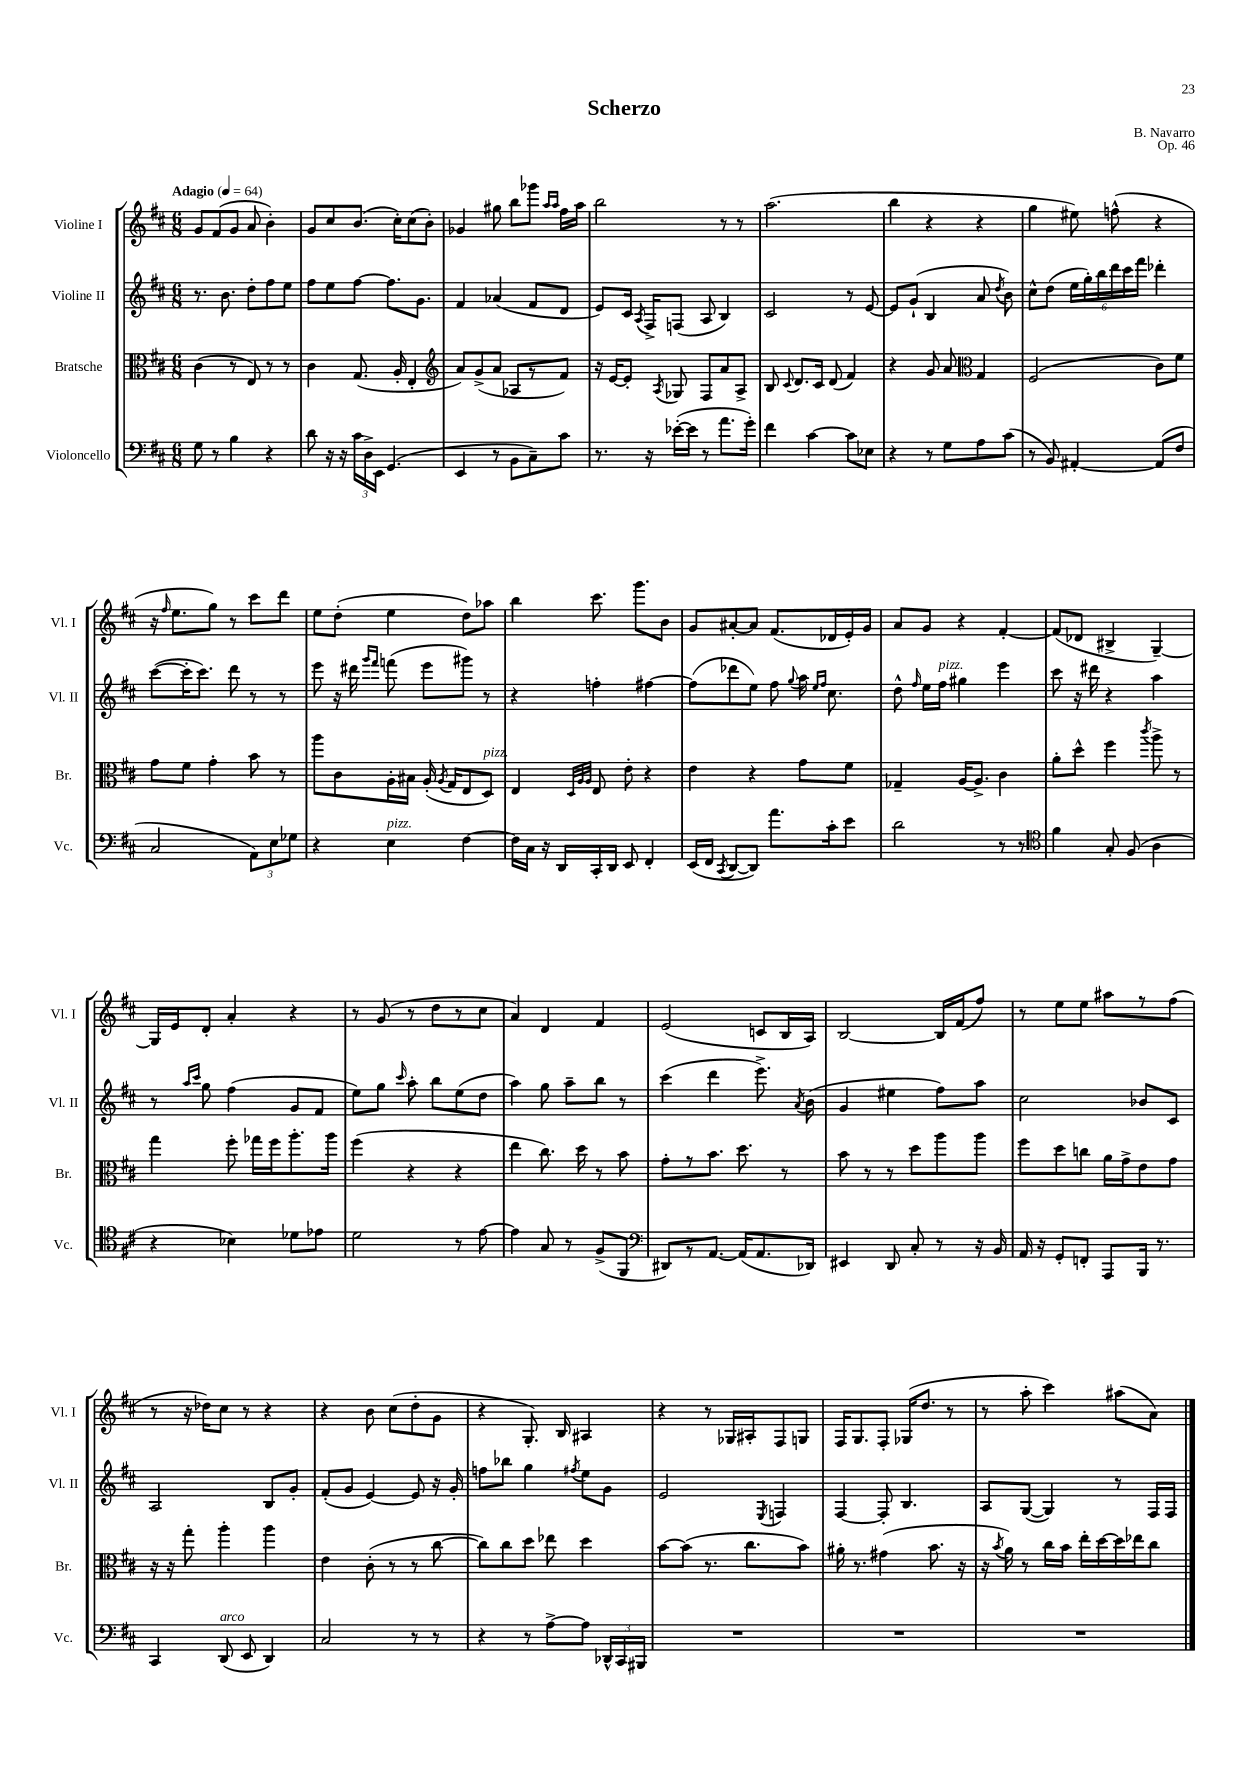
\header { title = "Scherzo" composer = "B. Navarro" opus = "Op. 46" }
<<
\new StaffGroup <<
\new Staff = "s0" \with { instrumentName = "Violine I" shortInstrumentName = "Vl. I" } {
    \clef treble \key d \major \numericTimeSignature \time 6/8 \tempo "Adagio" 4 = 64
    \autoBeamOff g'8[ fis'8( g'8] a'8 b'4-.) |
    g'8[ cis''8 b'8.]( cis''16[-.) cis''8( b'8]-.) |
    ges'4 gis''8 b''8[ ges'''8] \grace { a''16[ a''16] } fis''16[ a''16] |
    b''2 r8 r8 |
    a''2.( |
    b''4 r4 r4 |
    g''4 eis''8) f''8-^( r4 |
    r16 \grace { fis''16 } e''8.[ g''8]) r8 cis'''8[ d'''8] |
    e''8[ d''8]-.( e''4 d''8[) aes''8] |
    b''4 cis'''8. g'''8.[ b'8] |
    g'8[ ais'8~-. ais'8] fis'8.[( des'16 e'16-.) g'16] |
    a'8[ g'8] r4 fis'4~-. |
    fis'8[( des'8] bis4-> g4~--) |
    g16[ e'16 d'8]-. a'4-. r4 |
    r8 g'8( r8 d''8[ r8 cis''8] |
    a'4) d'4 fis'4 |
    e'2( c'8[ b16 a16]) |
    b2~ b16[ fis'16( fis''8]) |
    r8 e''8[ e''8] ais''8[ r8 fis''8]( |
    r8 r16 des''16[) cis''8] r8 r4 |
    r4 b'8 cis''8[( d''8-. g'8] |
    r4 g8.-.) b16 ais4 |
    r4 r8 ges16[ ais16-. fis8 g8] |
    fis16[ g8. fis8]-. ges16[( d''8.] r8 |
    r8 a''8-. cis'''4) ais''8[( a'8]) \bar "|." |
}
\new Staff = "s1" \with { instrumentName = "Violine II" shortInstrumentName = "Vl. II" } {
    \clef treble \key d \major \numericTimeSignature \time 6/8
    \autoBeamOff r8. b'8. d''8[-. fis''8 e''8] |
    fis''8[ e''8 fis''8]~ fis''8.[ g'8.] |
    fis'4 aes'4( fis'8[ d'8] |
    e'8[) cis'16] \acciaccatura { a8 } fis16[-> f8]( a8 b4) |
    cis'2 r8 e'8~ |
    e'8[ g'8]-!( b4 a'8 \acciaccatura { d''8 } b'8) |
    cis''8[-^ d''8]( \tuplet 6/4 { e''16[ g''16-.) b''16 d'''16 cis'''16 fis'''16] } des'''4-. |
    cis'''8[~( cis'''16-. cis'''8.]) d'''8 r8 r8 |
    e'''8 r16 dis'''16 \grace { g'''16[ fis'''16] } f'''8( e'''8[ gis'''8]) r8 |
    r4 f''4-. fis''4~ |
    fis''8[( des'''8 e''8]) fis''8 \appoggiatura { g''8 } a''16 \grace { e''16[ fis''16] } cis''8. |
    d''8-^ \grace { fis''16 } e''16[ fis''16]^\markup { \italic "pizz." } gis''4 e'''4 |
    cis'''8 r16 dis'''16 r4 a''4 |
    r8 \grace { a''16[ cis'''16] } g''8 fis''4( g'8[ fis'8] |
    e''8[) g''8] \grace { cis'''16 } a''8-. b''8[ e''8( d''8] |
    a''4) g''8 a''8[-- b''8] r8 |
    cis'''4( d'''4 e'''8.->) \acciaccatura { a'8 } b'16( |
    g'4 eis''4 fis''8[) a''8] |
    cis''2 bes'8[ cis'8] |
    a2 b8[ g'8]-. |
    fis'8[-.( g'8] e'4~) e'8 r16 g'16-. |
    f''8[ bes''8] g''4 \acciaccatura { fis''8 } e''8[ g'8] |
    e'2 \acciaccatura { e8 } f4 |
    fis4~ fis8-. b4. |
    a8[ g8]~( g4) r8 fis16[ fis16] \bar "|." |
}
\new Staff = "s2" \with { instrumentName = "Bratsche" shortInstrumentName = "Br." } {
    \clef alto \key d \major \numericTimeSignature \time 6/8
    \autoBeamOff cis'4( r8 e8) r8 r8 |
    cis'4 g8.( a16-. e4-. |
    \clef treble a'8[) g'8->( a'8] aes8[ r8 fis'8]) |
    r16 e'16[~ e'8]-. \acciaccatura { a8 } ges8 fis8[ a'8 a8]-> |
    b8 \appoggiatura { cis'8 } d'8.[ cis'16] d'8( fis'4) |
    r4 g'8 a'8 \clef alto g4 |
    fis2( cis'8[) fis'8] |
    g'8[ fis'8] g'4-. b'8 r8 |
    a''8[ cis'8 a16-. bis16] a16-.( \acciaccatura { a8 } g16[ e8 d8]^\markup { \italic "pizz." }) |
    e4 \grace { d32[ a32 a32] } e8 e'8-. r4 |
    e'4 r4 g'8[ fis'8] |
    ges4-- a16[~ a8.]-> cis'4 |
    a'8[-. d''8]-^ fis''4 \acciaccatura { cis'''8 } a''8-> r8 |
    g''4 fis''8-. ges''16[ fis''16 a''8.-. a''16] |
    fis''4( r4 r4 |
    e''4 cis''8.) d''16 r8 b'8 |
    g'8[-. r8 b'8.] d''8. r8 |
    b'8 r8 r8 d''8[ a''8 a''8] |
    fis''8[ d''8 c''8] a'16[ g'16-> e'8 g'8] |
    r16 r16 g''8-. a''4-. a''4 |
    e'4 cis'8-.( r8 r8 cis''8~ |
    cis''8[) cis''8 d''8] ees''8 d''4 |
    b'8[~ b'8]( r8. cis''8.[ b'8]) |
    ais'16-. r8. gis'4( b'8. r16 |
    r16 \acciaccatura { b'8 } a'16) r8 cis''16[ b'16] e''16[-. d''16~ d''16 ees''16 cis''8] \bar "|." |
}
\new Staff = "s3" \with { instrumentName = "Violoncello" shortInstrumentName = "Vc." } {
    \clef bass \key d \major \numericTimeSignature \time 6/8
    \autoBeamOff g8 r8 b4 r4 |
    d'8 r16 r16 \tuplet 3/2 { cis'16[ d16-> e,16] } g,4.( |
    e,4 r8 b,8[ cis8--) cis'8] |
    r8. r16 ees'16[~-.( ees'16] r8 a'8.[ g'16]-.) |
    fis'4 cis'4~ cis'8[ ees8] |
    r4 r8 g8[ a8 cis'8]( |
    r8 b,8) ais,4~-. ais,8[( fis8] |
    cis2 \tuplet 3/2 { a,8[) e8 ges8] } |
    r4 e4^\markup { \italic "pizz." } fis4~ |
    fis16[ cis16] r16 d,16[ cis,16-. d,16] e,8 fis,4-. |
    e,16[( fis,16] \acciaccatura { cis,8 } d,8[~ d,8]) a'8.[ cis'16-. e'8] |
    d'2 r8 r8 |
    \clef tenor fis'4 g8-. fis8( a4 |
    r4 bes4) des'8[ ees'8] |
    d'2 r8 e'8~ |
    e'4 g8 r8 fis8[->( fis,8] |
    \clef bass dis,8[) r8 a,8.]~ a,16[( a,8. des,16]) |
    eis,4 d,8 cis8-. r8 r16 b,16 |
    a,16 r16 g,8[-. f,8]-. a,,8[ b,,16] r8. |
    cis,4 d,8^\markup { \italic "arco" }( e,8 d,4) |
    cis2 r8 r8 |
    r4 r8 a8[~-> a8] \tuplet 3/2 { des,16[-^ cis,16 bis,,16] } |
    R2. |
    R2. |
    R2. \bar "|." |
}
>>
>>
\layout { \context { \Score \remove "Bar_number_engraver" } }
